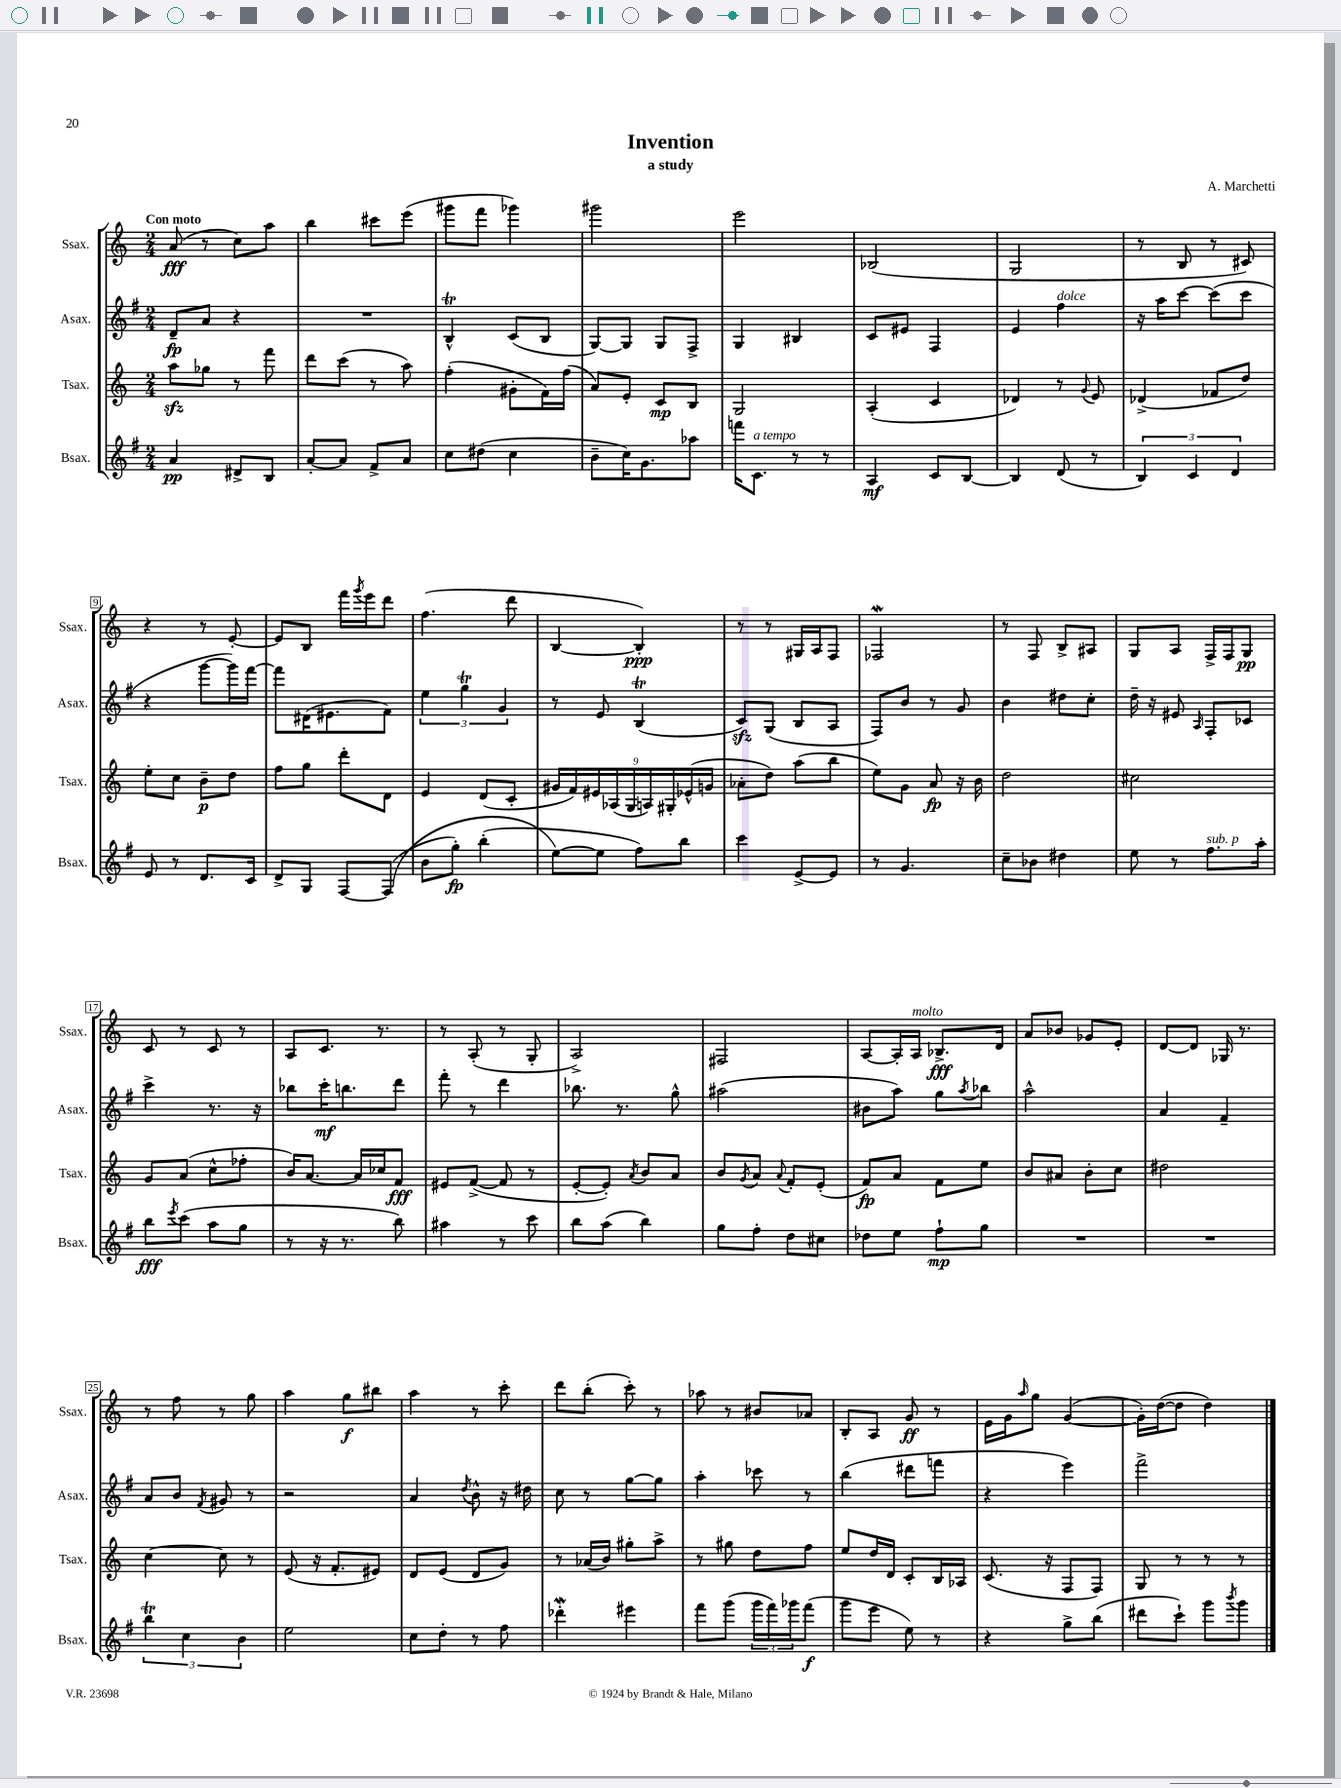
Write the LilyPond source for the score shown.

\header { title = "Invention" composer = "A. Marchetti" subtitle = "a study" }
<<
\new StaffGroup <<
\new Staff = "s0" \with { instrumentName = "Ssax." shortInstrumentName = "Ssax." } {
    \clef treble \key c \major \numericTimeSignature \time 2/4 \tempo "Con moto"
    a'8\fff( r8 c''8) a''8 |
    b''4 cis'''8 e'''8( |
    gis'''8 f'''8 ges'''4) |
    gis'''2 |
    e'''2 |
    bes2( |
    g2 |
    r8 b8 r8 cis'8) |
    r4 r8 e'8~-. |
    e'8 b8 f'''16 \acciaccatura { g'''8 } e'''16 d'''8 |
    f''4.( d'''8 |
    b4~ b4-.\ppp) |
    r8 r8 gis16 a16 f8 |
    fes2\mordent |
    r8 f8 b8-> ais8 |
    g8 a8 f16-> f16 g8\pp |
    c'8 r8 c'8 r8 |
    a8 c'8. r8. |
    r8 a8-.( r8 g8-. |
    a2->) |
    fis2 |
    a8~ a16-. a16^\markup { \italic "molto" } bes8.->\fff d'16 |
    a'8 bes'8 ges'8 e'8-. |
    d'8~ d'8 ges16 r8. |
    r8 f''8 r8 g''8 |
    a''4 g''8\f bis''8 |
    a''4 r8 c'''8-. |
    d'''8 b''8-.( c'''8-.) r8 |
    aes''8 r8 bis'8 aes'8 |
    b8-. a8 g'8\ff r8 |
    e'16 g'16 \grace { a''16 } g''8 g'4~( |
    g'16-.) d''16~( d''8 d''4) \bar "|." |
}
\new Staff = "s1" \with { instrumentName = "Asax." shortInstrumentName = "Asax." } {
    \clef treble \key g \major \numericTimeSignature \time 2/4
    d'8--\fp a'8 r4 |
    R2 |
    b4-^\trill c'8( b8 |
    g8~) g8 g8 fis8-> |
    g4 bis4 |
    c'8 eis'8 fis4 |
    e'4 fis''4^\markup { \italic "dolce" } |
    r16 a''16 c'''8~ c'''8( c'''8 |
    r4 g'''8~ g'''16) fis'''16~ |
    fis'''8 dis'16( eis'8. fis'8) |
    \tuplet 3/2 { e''4 g''4\trill g'4 } |
    r8 e'8 b4\trill( |
    c'8\sfz) g8( b8 a8 |
    fis8) b'8 r8 g'8 |
    b'4 dis''8 c''8-. |
    d''16-- r16 eis'8 \grace { a16 } fis8-. ces'8 |
    c'''4-> r8. r16 |
    bes''8 c'''16-.\mf b''8. d'''8 |
    fis'''8-. r8 d'''4 |
    bes''8. r8. g''8-^ |
    ais''2( |
    bis'8 a''8) g''8 \acciaccatura { a''8 } bes''8 |
    a''2-^ |
    a'4 fis'4-- |
    a'8 b'8 \acciaccatura { fis'8 } gis'8 r8 |
    r2 |
    a'4 \acciaccatura { d''8 } b'8-^ r16 dis''16 |
    c''8 r8 g''8~ g''8 |
    a''4-. ces'''8 r8 |
    b''4( dis'''8 f'''8 |
    r4 e'''4) |
    fis'''2-> \bar "|." |
}
\new Staff = "s2" \with { instrumentName = "Tsax." shortInstrumentName = "Tsax." } {
    \clef treble \key c \major \numericTimeSignature \time 2/4
    a''8\sfz ges''8 r8 f'''8 |
    d'''8 c'''8( r8 a''8) |
    f''4-.( gis'8-. f'16) f''16( |
    a'8) e'8-. c'8\mp b8 |
    g2 |
    a4-.( c'4 |
    des'4) r8 \appoggiatura { g'8 } e'8 |
    des'4->( fes'8 d''8) |
    e''8-. c''8 b'8--\p d''8 |
    f''8 g''8 d'''8-. d'8 |
    e'4 d'8( c'8-. |
    \tuplet 9/8 { gis'16 f'16) eis'16 aes16( g16 a16) gis16-. ees'16-^( g'16 } |
    aes'8-. d''8) a''8( b''8 |
    e''8) g'8 a'8\fp r16 b'16 |
    d''2 |
    cis''2 |
    g'8 a'8( c''8-^ fes''8-. |
    b'16) a'8.~ a'16 ces''16 f'8\fff |
    eis'8 f'8~->( f'8 r8 |
    e'8~-. e'8-.) \acciaccatura { a'8 } b'8 a'8 |
    b'8 \acciaccatura { g'8 } a'8 \appoggiatura { a'8 } f'8-. e'8-.( |
    f'8\fp) a'8 f'8 e''8 |
    b'8 ais'8 b'8-. c''8 |
    dis''2 |
    c''4~ c''8 r8 |
    e'8( r16 f'8.-. eis'8) |
    d'8 e'8( d'8 g'8) |
    r8 aes'16( b'16) gis''8-. a''8-> |
    r8 gis''8 d''8 f''8 |
    e''8 d''16 d'16 c'8-. b16 aes16 |
    c'8.( r16 f8 f8) |
    g8 r8 r8 r8 \bar "|." |
}
\new Staff = "s3" \with { instrumentName = "Bsax." shortInstrumentName = "Bsax." } {
    \clef treble \key g \major \numericTimeSignature \time 2/4
    a'4\pp dis'8-> b8 |
    a'8~-. a'8 fis'8-> a'8 |
    c''8 dis''8( c''4 |
    b'8-- c''16) g'8. aes''8 |
    f'''16 c'8.^\markup { \italic "a tempo" } r8 r8 |
    a4\mf c'8 b8~ |
    b4 d'8( r8 |
    \tuplet 3/2 { b4) c'4 d'4 } |
    e'8 r8 d'8. c'16 |
    d'8-> g8 fis8~ fis8(\( |
    b'8 g''8-.\fp) b''4-.( |
    e''8~\) e''8 fis''8) b''8 |
    c'''4 e'8~-> e'8 |
    r8 g'4. |
    c''8-- bes'8 dis''4 |
    e''8 r8 fis''8.^\markup { \italic "sub. p" } a''16-. |
    b''8\fff \acciaccatura { e'''8 } c'''8( a''8 g''8 |
    r8 r16 r8. b''8) |
    ais''4 r8 c'''8 |
    b''8 a''8( b''4) |
    g''8 fis''8-. d''8 cis''8 |
    des''8 e''8 fis''8-!\mp g''8 |
    R2 |
    R2 |
    \tuplet 3/2 { b''4\trill c''4 b'4 } |
    e''2 |
    c''8 d''8-. r8 fis''8 |
    des'''4-.\mordent eis'''4 |
    fis'''8 g'''8( \tuplet 3/2 { g'''16 fis'''16) ges'''16 } fis'''8\f( |
    g'''8 e'''8 e''8) r8 |
    r4 g''8-> b''8( |
    dis'''8 c'''8-!) g'''8 \acciaccatura { b'''8 } g'''8 \bar "|." |
}
>>
>>
\layout { \context { \Score \override BarNumber.stencil = #(make-stencil-boxer 0.1 0.3 ly:text-interface::print) } }
